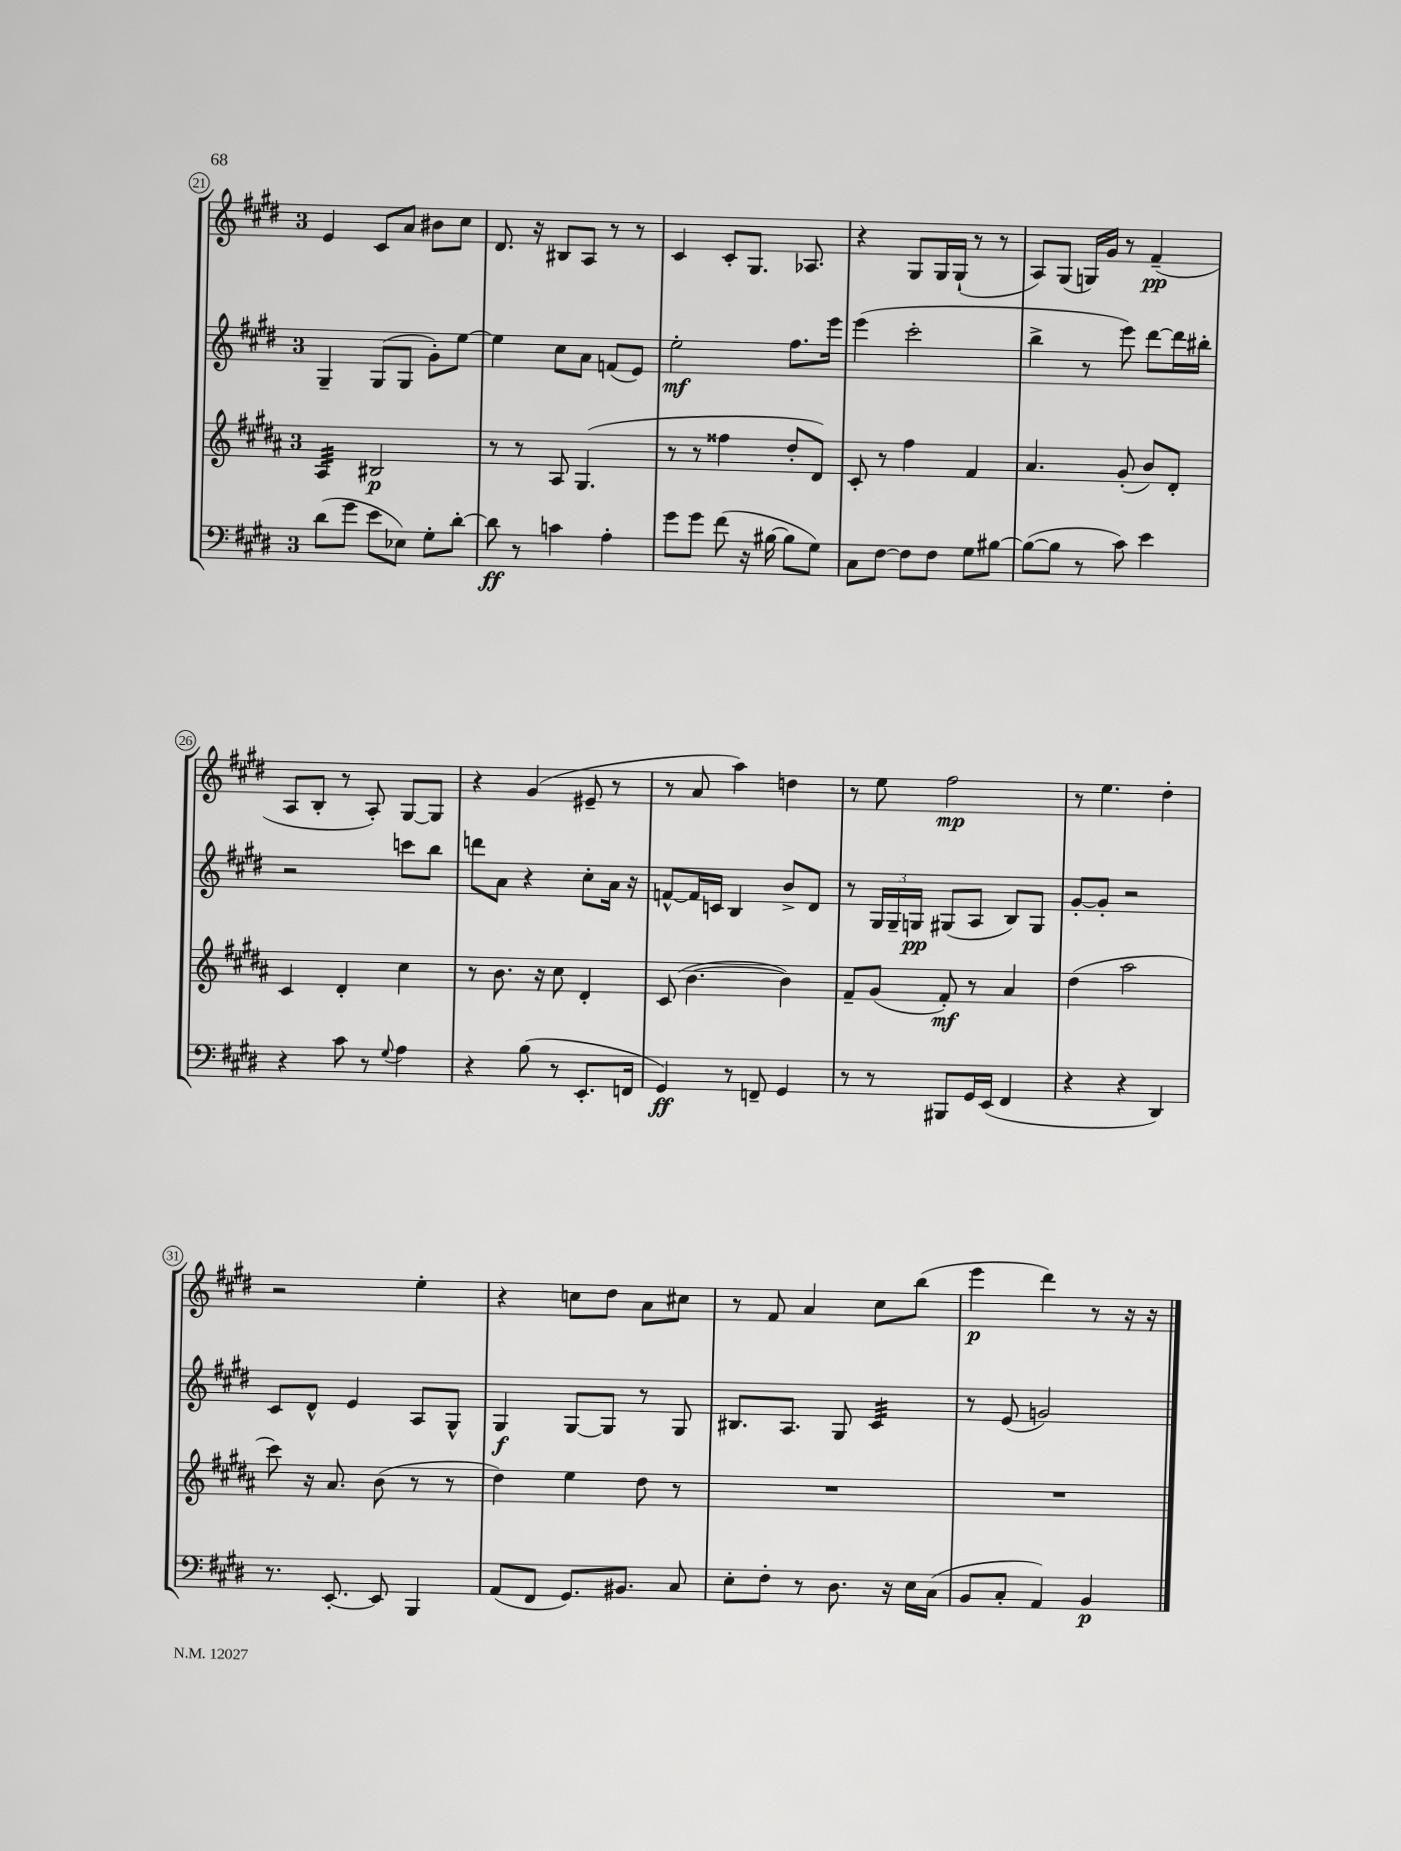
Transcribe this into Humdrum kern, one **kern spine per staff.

**kern	**kern	**kern	**kern
*staff4	*staff3	*staff2	*staff1
*clefF4	*clefG2	*clefG2	*clefG2
*k[f#c#g#d#]	*k[f#c#g#d#a#]	*k[f#c#g#d#]	*k[f#c#g#d#]
*M3/4	*M3/4	*M3/4	*M3/4
(8d#	4A#	4G#~	4e
8g#	.	.	.
8e	2B#	(8G#	8c#
8E-)	.	8G#	8a
8G#'	.	8g#')	8b#
[8d#'	.	[8ee	8cc#
=	=	=	=
8d#]	8r	4ee]	8.d#
8r	8r	.	.
.	.	.	16r
4c	8A#	8cc#	8B#
.	(4.G#	8a	8A
4A'	.	(8f	8r
.	.	8e)	8r
=	=	=	=
8g#	8r	2ee'	4c#
8g#	8r	.	.
(8f#	4ff##	.	8c#'
16r	.	.	8.G#
[16B#	.	.	.
8B#]	8dd#'	8.ff#	.
.	.	.	8.A-
8G#)	8d#)	.	.
.	.	16eee	.
=	=	=	=
8C#	8c#'	(4eee	4r
[8F#	8r	.	.
8F#]	4ff#	2ccc#'	8G#
8F#	.	.	16G#
.	.	.	(16G#`
8G#	4f#	.	8r
[8B#	.	.	8r
=	=	=	=
(8B#_	4.a#	4bb^	8A)
8B#]	.	.	(8G#
8r	.	8r	16G)
.	.	.	16g#
8c#)	(8g#'	8eee)	8r
4e	8b)	[8ddd#	(4f#~
.	8d#'	16ddd#]	.
.	.	16bb#'	.
=	=	=	=
4r	4c#	2r	8A
.	.	.	8B'
8c#	4d#'	.	8r
8r	.	.	8A')
8qqG#	.	.	.
4A	4cc#	8ccc	[8G#
.	.	8bb	8G#]
=	=	=	=
4r	8r	8ddd	4r
.	8.b	8a	.
(8B	.	4r	(4g#
.	16r	.	.
8r	8cc#	.	.
8.EE'	4d#'	8cc#'	8e#~
.	.	16a	8r
16FF	.	16r	.
=	=	=	=
4GG#)	(8c#	[8f^^	8r
.	[4.b	16f]	8a
.	.	16c	.
8r	.	4B	4aa)
8FF~	.	.	.
4GG#	4b])	8b^	4dd
.	.	8d#	.
=	=	=	=
8r	8f#~	8r	8r
8r	(8g#	24G#	8ee
.	.	24G#~	.
.	.	24G	.
8BBB#	8f#')	(8G#	2ff#
16GG#	8r	8A	.
(16EE	.	.	.
4FF#	4a#	8B)	.
.	.	8G#	.
=	=	=	=
4r	(4dd#	[8g#'	8r
.	.	8g#']	4.ee
4r	2aa#	2r	.
4DD#)	.	.	4dd#'
=	=	=	=
8.r	8ccc#)	8c#	2r
.	16r	8d#^^	.
[8.EE'	8.a#	.	.
.	.	4e	.
8EE]	(8b	.	.
4BBB	8r	8A	4ee'
.	8r	8G#^^	.
=	=	=	=
(8AA	4dd#)	4G#	4r
8FF#	.	.	.
8.GG#)	4ee	[8G#	8cc
.	.	8G#]	8dd#
8.BB#	.	.	.
.	8dd#	8r	8a
8C#	8r	8G#	8cc#
=	=	=	=
8E'	2.r	8.B#	8r
8F#'	.	.	8f#
.	.	8.A	.
8r	.	.	4a
8.D#	.	8G#	.
.	.	4c#	8cc#
16r	.	.	.
16E	.	.	(8bb
(16C#	.	.	.
=	=	=	=
8BB	2.r	8r	4eee
8C#'	.	(8e	.
4AA)	.	2g)	4ddd#)
4BB	.	.	8r
.	.	.	16r
.	.	.	16r
==	==	==	==
*-	*-	*-	*-
